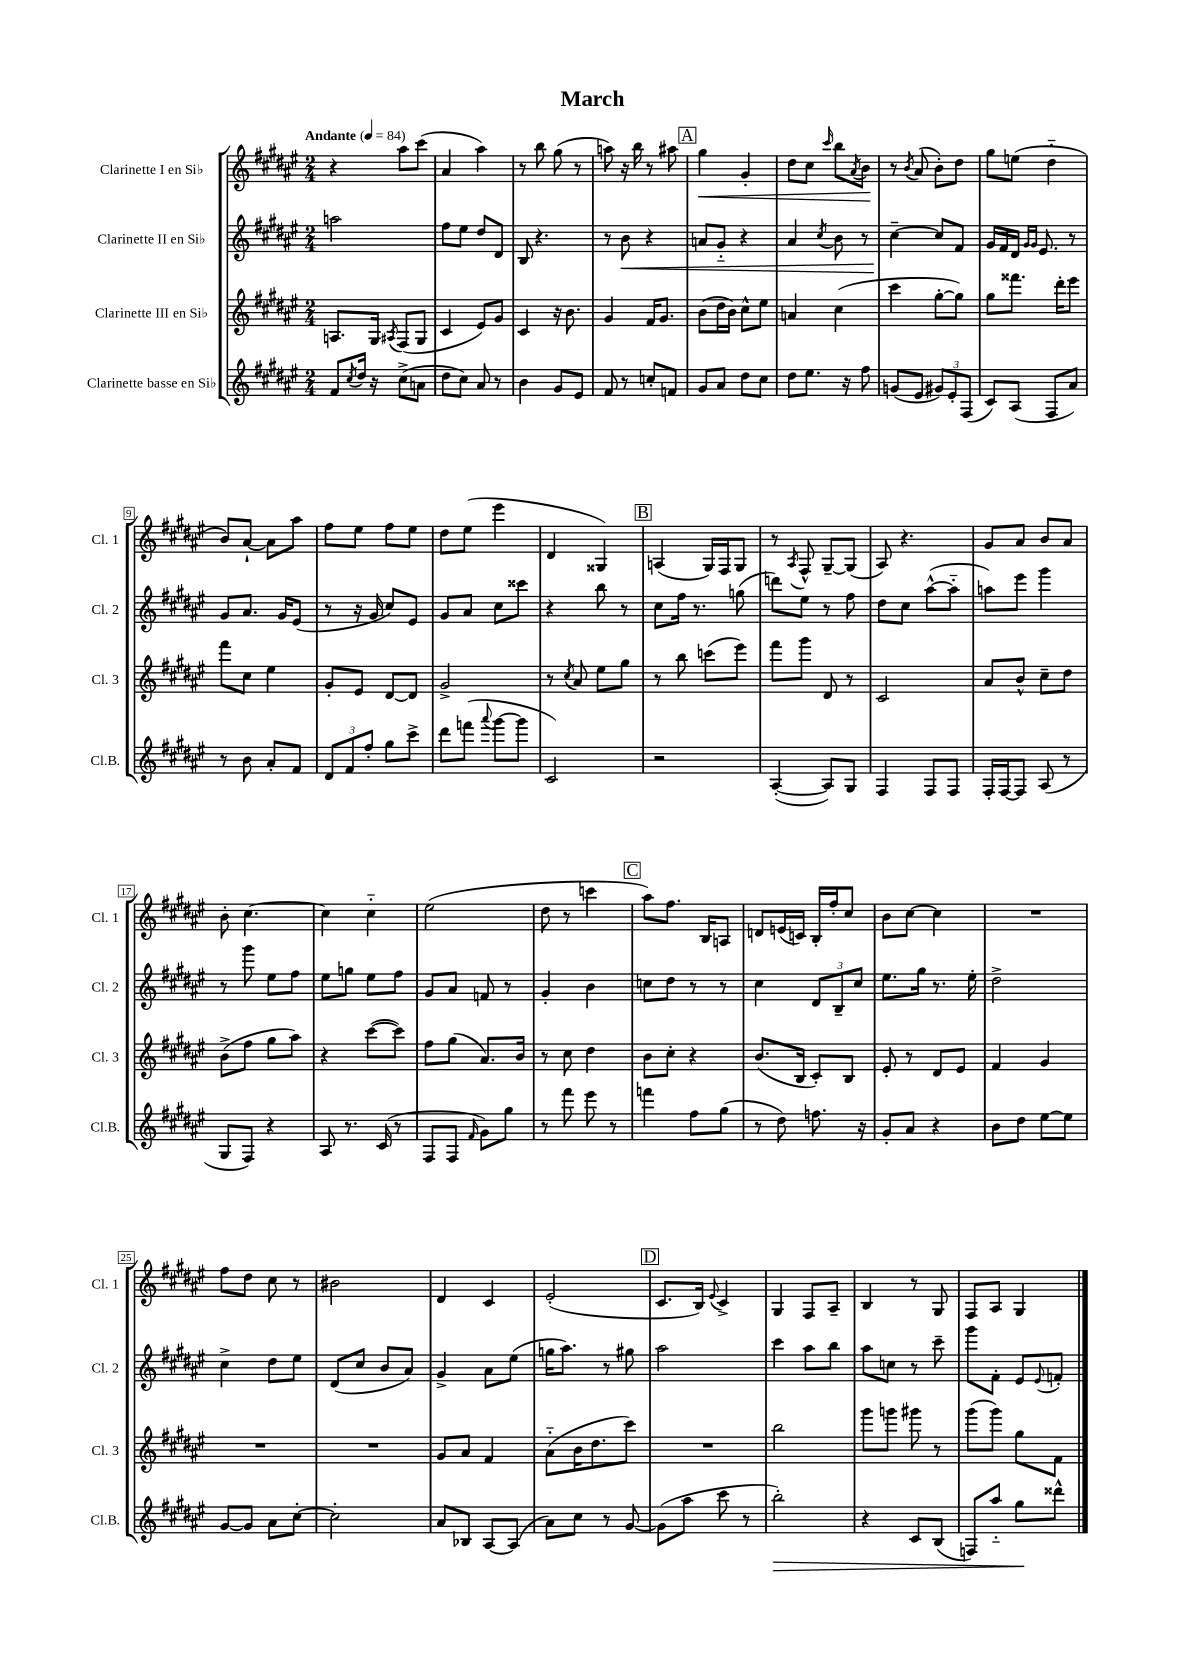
\header { title = "March" }
<<
\new StaffGroup <<
\new Staff = "s0" \with { instrumentName = "Clarinette I en Sib" shortInstrumentName = "Cl. 1" } {
    \clef treble \key fis \major \numericTimeSignature \time 2/4 \tempo "Andante" 4 = 84
    r4 ais''8 cis'''8( |
    ais'4 ais''4) |
    r8 b''8 gis''8( r8 |
    a''8) r16 b''16 r8 ais''8 |
    \mark \markup { \box "A" } gis''4\< gis'4-. |
    dis''8 cis''8 \grace { cis'''16 } b''8 \acciaccatura { ais'8 } b'8\! |
    r8 \acciaccatura { b'8 } ais'8( b'8-.) dis''8 |
    gis''8 e''8( dis''4-_ |
    b'8) ais'8~-! ais'8 ais''8 |
    fis''8 eis''8 fis''8 eis''8 |
    dis''8 eis''8( eis'''4 |
    dis'4 gisis4) |
    \mark \markup { \box "B" } a4( gis16) fis16 gis8 |
    r8 \acciaccatura { ais8 } fis8-^ gis8~-- gis8( |
    ais8) r4. |
    gis'8 ais'8 b'8 ais'8 |
    b'8-. cis''4.~ |
    cis''4 cis''4-_ |
    eis''2( |
    dis''8 r8 c'''4 |
    \mark \markup { \box "C" } ais''8) fis''8. b16 a8 |
    d'8 e'16( c'16) b16-. fis''16-. cis''8 |
    b'8 cis''8~ cis''4 |
    R2 |
    fis''8 dis''8 cis''8 r8 |
    bis'2 |
    dis'4 cis'4 |
    eis'2-.( |
    \mark \markup { \box "D" } cis'8. b16) \appoggiatura { eis'8 } cis'4-> |
    gis4 fis8 ais8-- |
    b4 r8 gis8 |
    fis8 ais8 gis4 \bar "|." |
}
\new Staff = "s1" \with { instrumentName = "Clarinette II en Sib" shortInstrumentName = "Cl. 2" } {
    \clef treble \key fis \major \numericTimeSignature \time 2/4
    a''2 |
    fis''8 eis''8 dis''8 dis'8 |
    b8 r4. |
    r8 b'8\< r4 |
    \mark \markup { \box "A" } a'8 gis'8-_ r4 |
    ais'4 \acciaccatura { cis''8 } b'8 r8 |
    cis''4~--\! cis''8 fis'8 |
    gis'16 fis'16 dis'16 \grace { gis'16 gis'16 } eis'8. r8 |
    gis'8 ais'8. gis'16 eis'8( |
    r8 r16 gis'16 cis''8) eis'8 |
    gis'8 ais'8 cis''8 cisis'''8 |
    r4 b''8 r8 |
    \mark \markup { \box "B" } cis''8 fis''16 r8. g''8( |
    d'''8) eis''8 r8 fis''8 |
    dis''8 cis''8 ais''8~-^( ais''8-_ |
    a''8) eis'''8 gis'''4 |
    r8 gis'''8 eis''8 fis''8 |
    eis''8 g''8 eis''8 fis''8 |
    gis'8 ais'8 f'8 r8 |
    gis'4-. b'4 |
    \mark \markup { \box "C" } c''8 dis''8 r8 r8 |
    cis''4 \tuplet 3/2 { dis'8 b8-- cis''8 } |
    eis''8. gis''16 r8. eis''16-. |
    dis''2-> |
    cis''4-> dis''8 eis''8 |
    dis'8( cis''8 b'8 ais'8) |
    gis'4-> ais'8 eis''8( |
    g''16 ais''8.) r8 gis''8 |
    \mark \markup { \box "D" } ais''2 |
    cis'''4 ais''8 b''8 |
    ais''8 c''8 r8 cis'''8-- |
    gis'''8 fis'8-. eis'8 \appoggiatura { eis'8 } f'8-. \bar "|." |
}
\new Staff = "s2" \with { instrumentName = "Clarinette III en Sib" shortInstrumentName = "Cl. 3" } {
    \clef treble \key fis \major \numericTimeSignature \time 2/4
    a8. gis16 \acciaccatura { ais8 } fis8( gis8 |
    cis'4 eis'8) gis'8 |
    cis'4 r16 b'8. |
    gis'4 fis'16 gis'8. |
    \mark \markup { \box "A" } b'8( dis''16 b'16) cis''8-^ eis''8 |
    a'4 cis''4( |
    cis'''4 gis''8~-. gis''8) |
    gis''8 fisis'''8. dis'''16-. eis'''8 |
    fis'''8 cis''8 eis''4 |
    gis'8-. eis'8 dis'8~ dis'8 |
    gis'2-> |
    r8 \acciaccatura { cis''8 } ais'8 eis''8 gis''8 |
    \mark \markup { \box "B" } r8 b''8 c'''8( eis'''8) |
    fis'''8 gis'''8 dis'8 r8 |
    cis'2 |
    ais'8 b'8-^ cis''8-- dis''8 |
    b'8->( fis''8 gis''8 ais''8) |
    r4 cis'''8~( cis'''8) |
    fis''8 gis''8( ais'8.) b'16 |
    r8 cis''8 dis''4 |
    \mark \markup { \box "C" } b'8 cis''8-. r4 |
    b'8.( b16 cis'8-.) b8 |
    eis'8-. r8 dis'8 eis'8 |
    fis'4 gis'4 |
    R2 |
    R2 |
    gis'8 ais'8 fis'4 |
    ais'8-_( b'16 dis''8. cis'''8) |
    \mark \markup { \box "D" } R2 |
    b''2 |
    gis'''8 g'''8 gis'''8 r8 |
    gis'''8( gis'''8) gis''8 fis'8 \bar "|." |
}
\new Staff = "s3" \with { instrumentName = "Clarinette basse en Sib" shortInstrumentName = "Cl.B." } {
    \clef treble \key fis \major \numericTimeSignature \time 2/4
    fis'8 \acciaccatura { cis''8 } dis''16 r16 cis''8->( a'8 |
    dis''8 cis''8) ais'8 r8 |
    b'4 gis'8 eis'8 |
    fis'8 r8 c''8-. f'8 |
    \mark \markup { \box "A" } gis'8 ais'8 dis''8 cis''8 |
    dis''8 eis''8. r16 fis''8 |
    g'8( eis'8 \tuplet 3/2 { gis'8) eis'8-. fis8( } |
    cis'8) ais8( fis8 ais'8) |
    r8 b'8 ais'8-. fis'8 |
    \tuplet 3/2 { dis'8 fis'8 fis''8-. } gis''8 cis'''8-> |
    dis'''8 f'''8( \appoggiatura { ais'''8 } gis'''8~ gis'''8 |
    cis'2) |
    \mark \markup { \box "B" } r2 |
    ais4~-.( ais8) gis8 |
    fis4 fis8 fis8 |
    fis16-. fis16~ fis8 ais8( r8 |
    gis8 fis8) r4 |
    ais8 r8. cis'16( r8 |
    fis8 fis8 \grace { fis'16 } gis'8) gis''8 |
    r8 fis'''8 eis'''8 r8 |
    \mark \markup { \box "C" } f'''4 fis''8 gis''8( |
    r8 dis''8) f''8. r16 |
    gis'8-. ais'8 r4 |
    b'8 dis''8 eis''8~ eis''8 |
    gis'8~ gis'8 ais'8 cis''8~-. |
    cis''2-. |
    ais'8 bes8 ais8~ ais8( |
    ais'8) cis''8 r8 gis'8~ |
    \mark \markup { \box "D" } gis'8( ais''8 cis'''8 r8 |
    b''2-.\>) |
    r4 cis'8 b8( |
    f8) ais''8-_ gis''8\! disis'''8-^ \bar "|." |
}
>>
>>
\layout { \context { \Score \override BarNumber.stencil = #(make-stencil-boxer 0.1 0.3 ly:text-interface::print) } }
